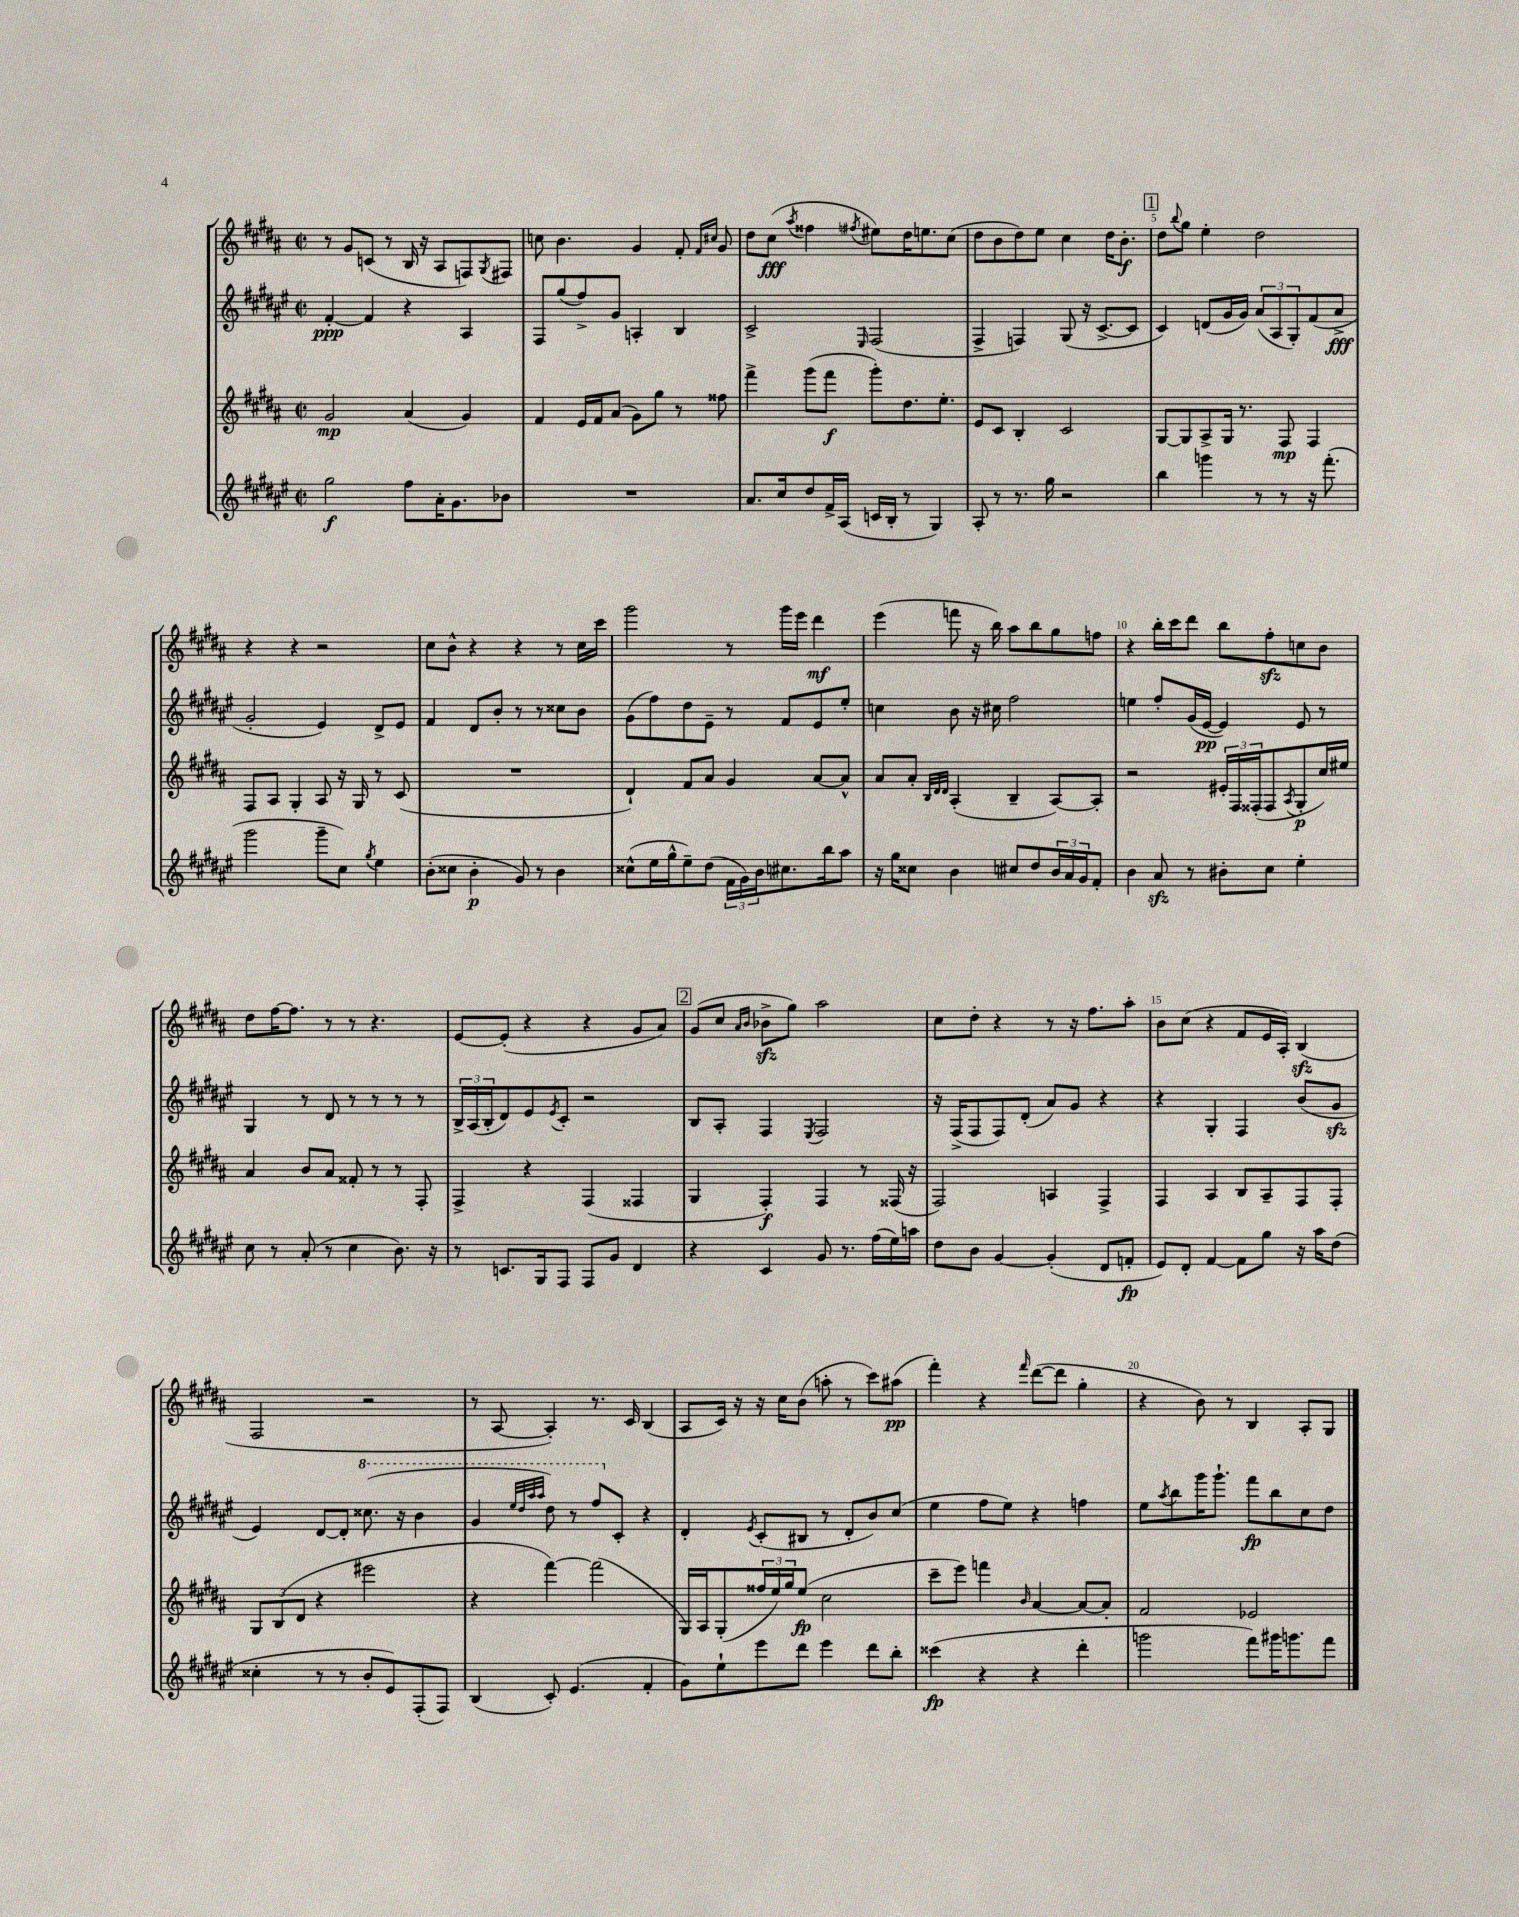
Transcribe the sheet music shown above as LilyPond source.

<<
\new StaffGroup <<
\new Staff = "s0" {
    \clef treble \key b \major \defaultTimeSignature \time 2/2
    r8 gis'8 c'8( r8 b16 r16 ais8 f8) \acciaccatura { gis8 } fis8 |
    c''8 b'4. gis'4 fis'8-. \grace { fis'16 cis''16 } gis'8 |
    dis''8 cis''8\fff( \acciaccatura { ais''8 } fisis''4 \acciaccatura { fis''8 } eis''8) dis''16 e''8. cis''8( |
    dis''8 b'8 dis''8) e''8 cis''4 dis''16 b'8.-.\f |
    \mark \markup { \box "1" } dis''8 \appoggiatura { b''8 } gis''8 e''4-. dis''2 |
    r4 r4 r2 |
    cis''8 b'8-^ r4 r4 r8 cis''16 cis'''16 |
    gis'''2 r8 gis'''16 e'''16 dis'''4\mf |
    e'''4( f'''8 r16 b''16) ais''8 b''8 gis''8 f''8 |
    r4 b''16-. cis'''16 dis'''8 b''8 fis''8-.\sfz c''8 b'8 |
    dis''8 fis''16~ fis''8. r8 r8 r4. |
    e'8~ e'8-.( r4 r4 gis'8 ais'8) |
    \mark \markup { \box "2" } gis'8( cis''8 \grace { ais'16 b'16 } bes'8->\sfz gis''8) ais''2 |
    cis''8 dis''8-. r4 r8 r16 fis''8. ais''8-. |
    b'8 cis''8( r4 fis'8 e'16 ais16-.) b4\sfz( |
    fis2 r2 |
    r8 ais8~ ais4-.) r8. cis'16 b4( |
    ais8 cis'16) r16 r16 cis''16 b'8( a''8-. r8 cis'''8) ais''8\pp( |
    fis'''4-.) r4 \grace { fis'''16 } dis'''8~( dis'''8 gis''4-. |
    r4 b'8) r8 b4 ais8-. gis8 \bar "|." |
}
\new Staff = "s1" {
    \clef treble \key fis \major \defaultTimeSignature \time 2/2
    fis'4~-.\ppp fis'4 r4 ais4 |
    fis8 gis''8( fis''8->) gis'8 a4-. b4 |
    cis'2-> \grace { eis16 } fis2( |
    fis4-> f4) gis8( r16 cis'8.~-> cis'8 |
    \mark \markup { \box "1" } cis'4) d'8( gis'16 gis'16) \tuplet 3/2 { ais'8( ais8 gis8-.) } fis'8( ais'8->\fff |
    gis'2-. eis'4) dis'8-> eis'8 |
    fis'4 dis'8 b'8-. r8 r8 cisis''8 b'8 |
    gis'8( fis''8) dis''8 eis'8-- r8 fis'8 eis'8 eis''8-. |
    c''4 b'8 r16 cis''16 fis''2 |
    e''4 fis''8-. gis'16( eis'16~\pp eis'4) eis'8 r8 |
    gis4 r8 dis'8 r8 r8 r8 r8 |
    \tuplet 3/2 { b16-> ais16( b16-. } dis'8) eis'8 \acciaccatura { eis'8 } cis'8-. r2 |
    \mark \markup { \box "2" } b8 ais8-. fis4 \acciaccatura { eis8 } fis2 |
    r16 fis16->( fis8 fis8) dis'8-.( ais'8) gis'8 r4 |
    r4 gis4-. fis4 b'8( gis'8\sfz |
    eis'4) dis'8~ dis'8-. \ottava #1 cisis'''8.( r16 b''4 |
    gis''4 \grace { eis'''32 dis'''32 ais'''32 ais'''32 } dis'''8) r8 fis'''8 \ottava #0 cis'8-. r4 |
    dis'4-. \acciaccatura { eis'8 } cis'8-.( bis8 r8 dis'8-. b'8) cis''8( |
    eis''4 fis''8 eis''8) r4 f''4 |
    eis''8 \acciaccatura { ais''8 } b''8 gis'''16 gis'''8.-! fis'''8\fp b''8 cis''8 dis''8 \bar "|." |
}
\new Staff = "s2" {
    \clef treble \key b \major \defaultTimeSignature \time 2/2
    gis'2\mp ais'4( gis'4) |
    fis'4 e'16 fis'16 ais'8( gis'8) gis''8 r8 fisis''8 |
    fis'''4-> gis'''8( fis'''8\f gis'''8-.) dis''8. e''8.-. |
    e'8 cis'8 b4-. cis'2 |
    \mark \markup { \box "1" } gis8~ gis8 ais8-> gis16 r8. fis8\mp fis4 |
    fis8 ais8 gis4-. ais8 r16 gis16 r8 cis'8( |
    R1 |
    dis'4-!) fis'8 ais'8 gis'4 ais'8~ ais'8-^ |
    ais'8 ais'8-. \grace { b32 dis'32 dis'32 } ais4-.( b4-- ais8~) ais8-. |
    r2 \tuplet 3/2 { eis'16-. fis16 fisis16-.( } fisis8 \acciaccatura { ais8 } gis8-.\p cis''16) eis''16 |
    ais'4 b'8 ais'8 fisis'8-. r8 r8 fis8-. |
    fis4-> r4 fis4( fisis4 |
    \mark \markup { \box "2" } gis4 fis4-.\f) fis4 r8 fisis16( r16 |
    fis2) a4 fis4-> |
    fis4 ais4 b8 ais8-- fis8 fis8-. |
    \tuplet 3/2 { gis8 b8( dis'8 } r4 eis'''2 |
    r4 fis'''4~) fis'''2( |
    gis16) ais16 gis8-.( \tuplet 3/2 { fisis''16 e''16) gis''16 } e''8\fp( cis''2 |
    cis'''8-- e'''8) f'''4 \grace { b'16 } ais'4~ ais'8~ ais'8-. |
    fis'2 ees'2 \bar "|." |
}
\new Staff = "s3" {
    \clef treble \key fis \major \defaultTimeSignature \time 2/2
    gis''2\f fis''8 ais'16-. gis'8. bes'8 |
    R1 |
    ais'8. cis''16 dis''8 fis'16-> ais16( c'16 b16-. r8 gis4) |
    ais8-. r8 r8. gis''16 r2 |
    \mark \markup { \box "1" } b''4 g'''4 r8 r8 r16 fis'''8.-.( |
    gis'''2 gis'''8-- cis''8) \acciaccatura { gis''8 } eis''4 |
    b'8-.( cisis''8 b'4-.\p gis'8) r8 b'4 |
    cisis''8-^( eis''16 gis''16-^ eis''8--) dis''8( \tuplet 3/2 { fis'16 gis'16) b'16 } cis''8. b''16 ais''8 |
    r16 gis''16 cisis''8 b'4 cis''8 dis''8 \tuplet 3/2 { b'16 ais'16 gis'16 } fis'8-. |
    b'4 ais'8\sfz r8 bis'8-. cis''8 eis''4-. |
    cis''8 r8 ais'8-.( r8 cis''4 b'8.) r16 |
    r8 c'8. gis16 fis8 fis8 gis'8 dis'4 |
    \mark \markup { \box "2" } r4 cis'4 gis'8 r8. fis''16( eis''16) a''16 |
    dis''8 b'8 gis'4~ gis'4-.( dis'8 f'8-.\fp |
    eis'8) dis'8-. fis'4~ fis'8 gis''8 r16 ais''16 dis''8( |
    cisis''4-. r8 r8 b'8-. eis'8) fis8-.( fis8) |
    b4( cis'8-.) eis'4.( fis'4-. |
    gis'8) eis''8-! eis'''8 dis'''8 eis'''4 dis'''8 b''8-. |
    cisis'''4\fp( r4 r4 dis'''4-. |
    g'''2 fis'''8) gis'''16 g'''8. fis'''8 \bar "|." |
}
>>
>>
\layout { \context { \Score \override BarNumber.break-visibility = ##(#f #t #t) barNumberVisibility = #(every-nth-bar-number-visible 5) } }
